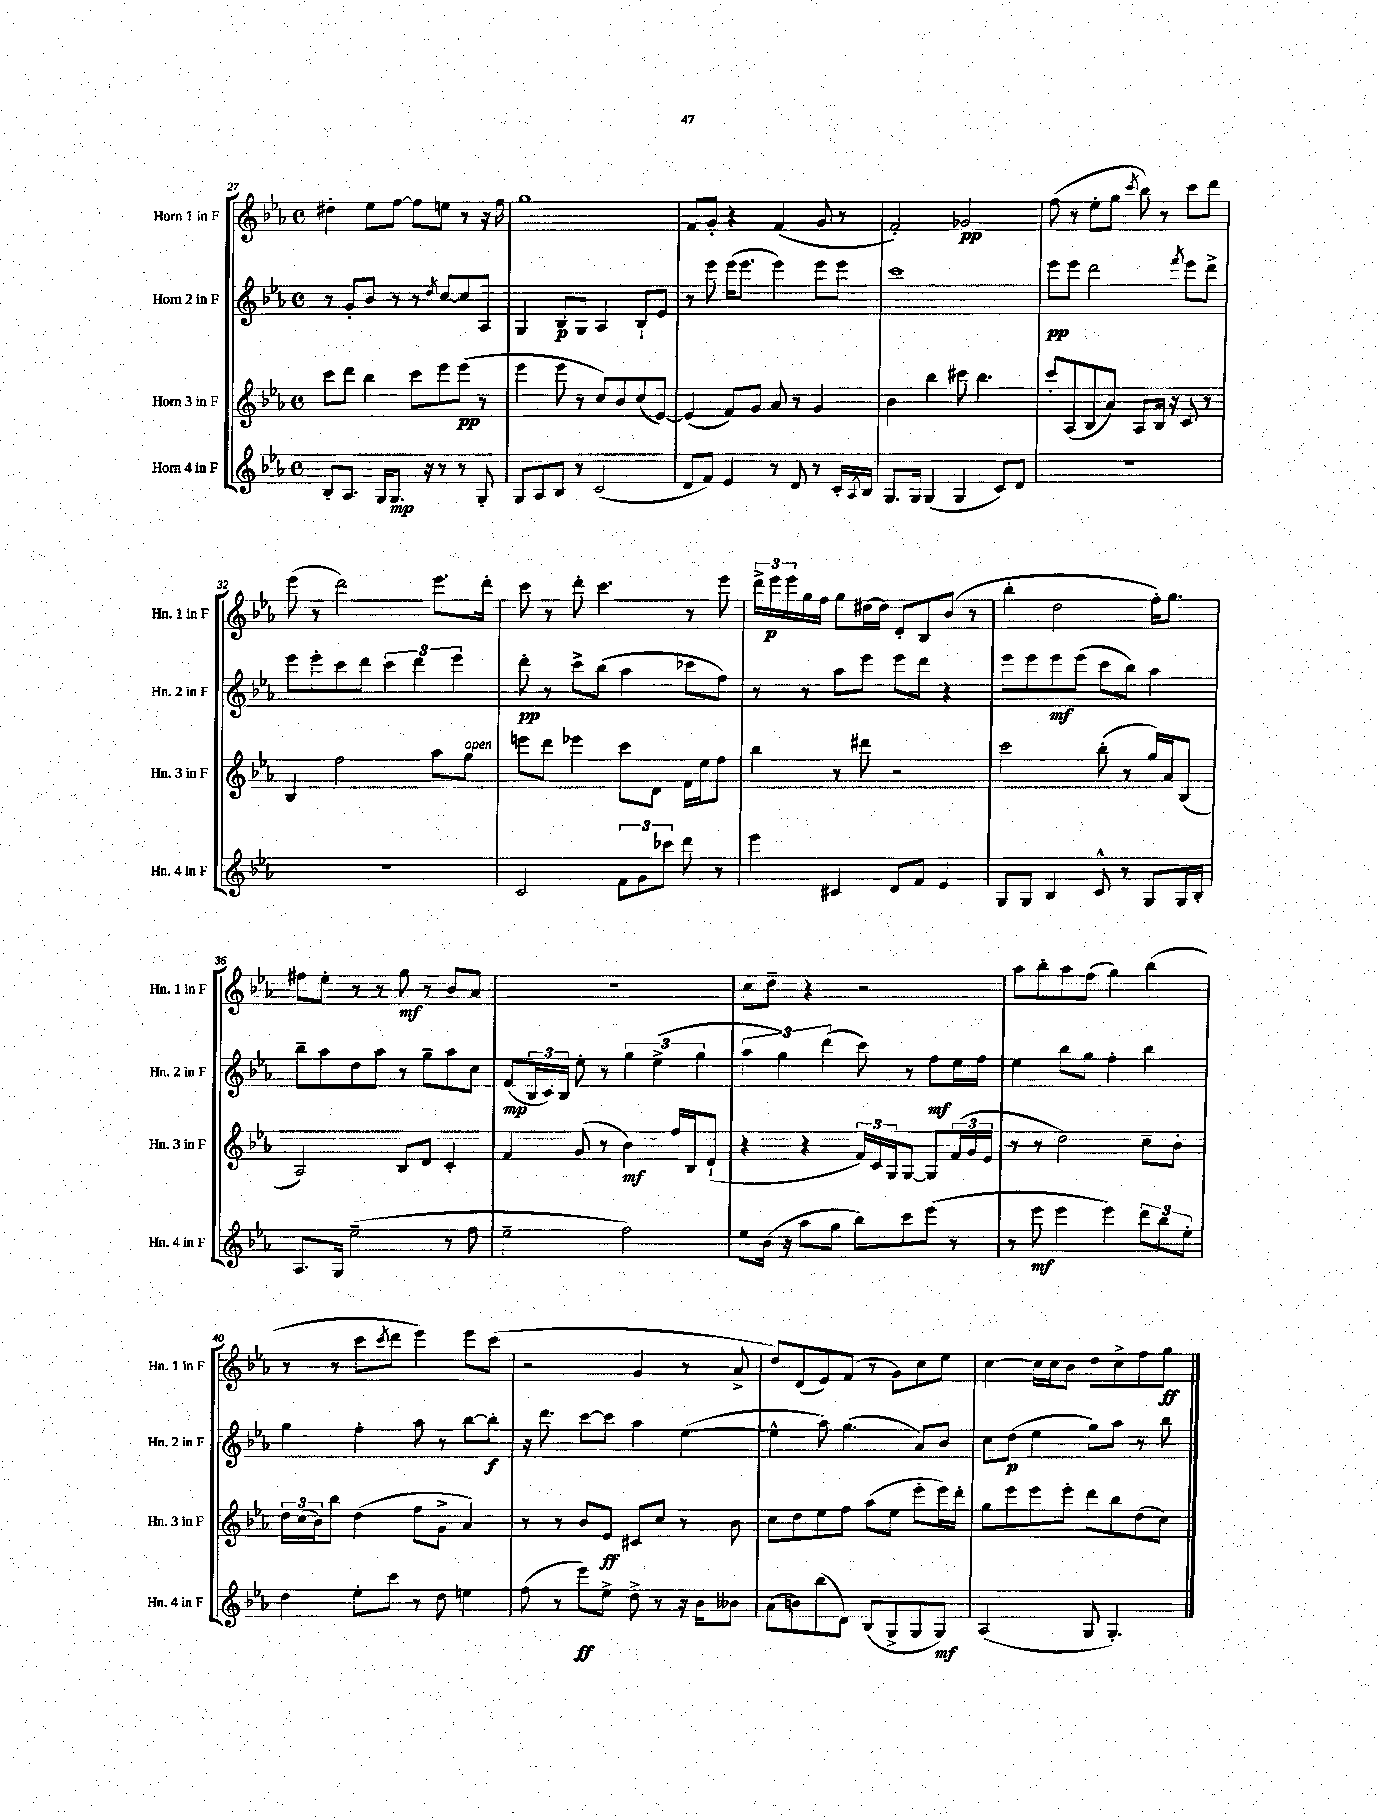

**kern	**kern	**kern	**kern
*staff4	*staff3	*staff2	*staff1
*clefG2	*clefG2	*clefG2	*clefG2
*k[b-e-a-]	*k[b-e-a-]	*k[b-e-a-]	*k[b-e-a-]
*M4/4	*M4/4	*M4/4	*M4/4
*met(c)	*met(c)	*met(c)	*met(c)
8B-'	8ccc	8r	4dd#'
8.A-	8ddd	8g'	.
.	4bb-	8b-	8ee-
16G	.	.	.
8.G	.	8r	[8ff
.	8ccc	8r	8ff]
16r	.	.	.
.	.	8qdd	.
8r	8eee-	[8cc	8ee
8r	(8eee-	8cc]	8r
8G'	8r	8A-	16r
.	.	.	16ff
=	=	=	=
8G	4eee-	4G	1gg
8A-	.	.	.
8B-	8eee-	8B-	.
8r	8r	8G	.
(2c	8cc)	4A-	.
.	8b-	.	.
.	(8cc	8B-`	.
.	[8e-)	8e-	.
=	=	=	=
8d	(4e-]	8r	8f
8f)	.	8eee-	8g'
4e-	8f)	(16eee-	4r
.	.	8.eee-	.
.	8g	.	.
8r	8a-	4eee-)	(4f
8d	8r	.	.
8r	4g	8eee-	8g
16c'	.	8eee-	8r
8qA-	.	.	.
16B-	.	.	.
=	=	=	=
8.G	4b-	1ccc	2f')
16G	.	.	.
(4G	4bb-	.	.
4G	8ccc#	.	2g-
.	4.bb-	.	.
8c)	.	.	.
8d	.	.	.
=	=	=	=
1r	8ccc'	8eee-	(8ff
.	(8A-	8eee-	8r
.	8B-	2ddd	8ee-'
.	8a-)	.	8gg
.	.	.	8qccc
.	8A-	.	8bb-)
.	16B-	.	8r
.	16r	.	.
.	.	8qfff	.
.	8c	8eee-	8ccc
.	8r	8ddd^	8ddd
=	=	=	=
1r	4B-	8eee-	(8eee-
.	.	8eee-'	8r
.	2ff	8ccc	2ddd)
.	.	8ddd	.
.	.	6ccc	.
.	.	6ddd	.
.	8aa-	.	8.eee-
.	.	6eee-	.
.	8gg	.	.
.	.	.	16ddd'
=	=	=	=
2c	8eee	8ddd'	8ccc
.	8ddd	8r	8r
.	4eee-	8ccc^	8ddd'
.	.	(8bb-	4.ccc
12f	8ccc	4aa-	.
12g	.	.	.
.	8d	.	.
12ccc-	.	.	.
8ddd	16f	8ccc-	8r
.	16ee-	.	.
8r	8ff	8ff)	8eee-
=	=	=	=
4eee-	4bb-	8r	24ddd^
.	.	.	24eee-
.	.	.	24eee-
.	.	8r	16gg
.	.	.	16ff
4c#	8r	8aa-	8gg
.	8ddd#	8eee-	[16dd#
.	.	.	16dd#]
8d	2r	8eee-	8d'
8f	.	8ddd	8B-
4e-	.	4r	(8b-
.	.	.	8r
=	=	=	=
8G	2ccc	8eee-	4bb-'
8G	.	8eee-	.
4B-	.	8eee-	2dd
.	.	(8eee-	.
8c^^	(8bb-'	8ccc	.
8r	8r	8bb-)	.
8G	16gg)	4aa-	16ff')
.	16a-	.	8.gg
16G	(8B-	.	.
16B-'	.	.	.
=	=	=	=
8.A-	2A-)	8bb-~	8ff#
.	.	8aa-	8ee-'
16G	.	.	.
(2ee-~	.	8dd	8r
.	.	8aa-	8r
.	8B-	8r	8gg
.	8d	8gg~	8r
8r	4c'	8aa-	8b-
8ff	.	8cc	8a-
=	=	=	=
2ee-~	4f	(8f	1r
.	.	24B-	.
.	.	24c)	.
.	.	24B-	.
.	(8g	8ee-'	.
.	8r	8r	.
2ff)	4b-)	6gg	.
.	.	(6ee-^	.
.	16ff	.	.
.	16B-	.	.
.	.	6gg	.
.	(8d`	.	.
=	=	=	=
8ee-	4r	6aa-	8cc
(16b-	.	.	8dd~
.	.	6gg)	.
16r	.	.	.
8aa-	4r	.	4r
.	.	(6ddd	.
8gg	.	.	.
8bb-)	24f)	8ccc)	2r
.	24c	.	.
.	24G	.	.
8ccc	[8G	8r	.
(8eee-	8G]	8ff	.
8r	(24f	16ee-	.
.	24g	.	.
.	.	16ff	.
.	24e-	.	.
=	=	=	=
8r	8r	4ee-	8aa-
8eee-	8r	.	8bb-'
4eee-	2dd)	8bb-	8aa-
.	.	8gg	(8ff
4eee-)	.	4ff'	4gg)
12ddd	8cc~	4bb-	(4bb-
12bb-	.	.	.
.	8b-'	.	.
12ee-'	.	.	.
=	=	=	=
4dd	24dd	4gg	8r
.	(24cc	.	.
.	24b-)	.	.
.	8bb-	.	8r
8ee-'	(4dd	4ff'	8ccc
.	.	.	8qccc
8ccc	.	.	8ddd
8r	8ff	8aa-	4eee-)
8dd	8g^	8r	.
4ee	4a-)	[8bb-	8eee-
.	.	8bb-']	(8ccc
=	=	=	=
(8ff	8r	16r	2r
.	.	8.ddd	.
8r	8r	.	.
8eee-)	8b-	[8ccc	.
8ee-^	8e-	8ccc]	.
8dd^	8c#	4aa-	4g
8r	8cc	.	.
16r	8r	([4ee-	8r
16b-	.	.	.
8b--	8b-	.	8a-^
=	=	=	=
(8a-	8cc	4ee-^^]	8dd)
8b)	8dd	.	(8d
(8bb-	8ee-	8aa-)	8e-)
8d)	8ff	(4.gg	(8f
(8B-	(8aa-	.	8r
8G^	8ee-	.	8g)
8G	8eee-'	8a-)	8cc
8G)	16eee-)	8b-	8ee-
.	16ddd'	.	.
=	=	=	=
(2A-	8gg	8cc	[4cc
.	8eee-	(8dd	.
.	8eee-	4ee-	16cc]
.	.	.	16cc
.	8eee-'	.	8b-
8G	8ddd	8gg)	8dd
4.G')	8bb-	8aa-	8cc^
.	(8dd	8r	8ff
.	8cc)	8bb-	8gg
==	==	==	==
*-	*-	*-	*-
